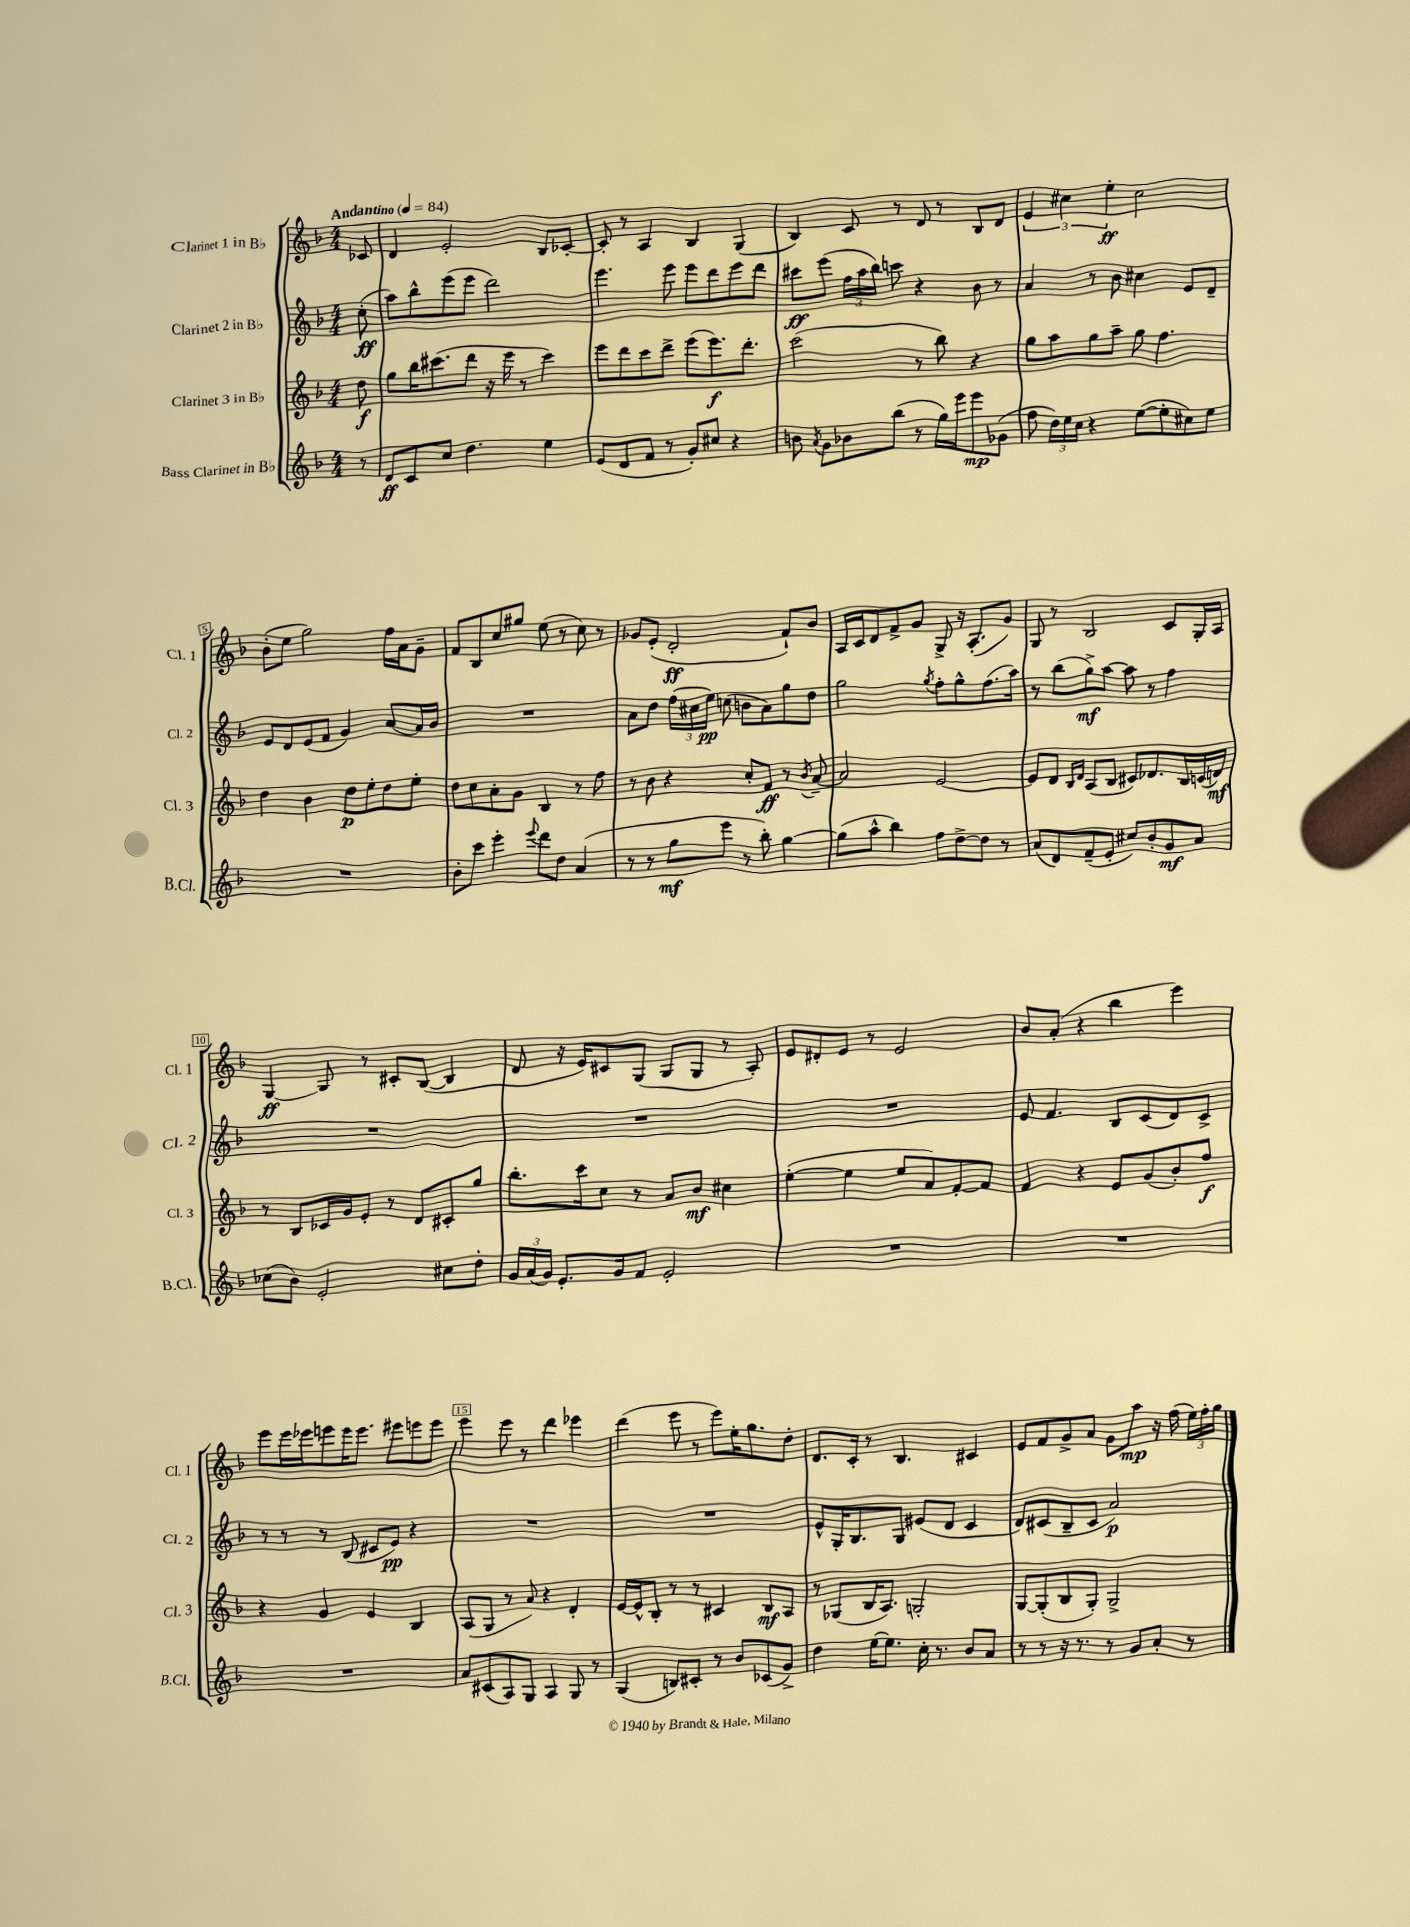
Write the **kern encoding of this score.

**kern	**kern	**kern	**kern
*staff4	*staff3	*staff2	*staff1
*clefG2	*clefG2	*clefG2	*clefG2
*k[b-]	*k[b-]	*k[b-]	*k[b-]
*M4/4	*M4/4	*M4/4	*M4/4
*MM84	*MM84	*MM84	*MM84
8r	8dd	(8cc'	8c-
=	=	=	=
8d	8gg	8aa)	4d
8c	16bb-	8bb-^^	.
.	(8.ccc#	.	.
8cc	.	(8eee	2e'
4.dd	8ddd	8eee	.
.	16r	2ddd)	.
.	16eee	.	.
.	8r	.	.
4ee	4ccc#)	.	8B-
.	.	.	[8c-'
=	=	=	=
(8e	8eee	4.eee	8c-']
8d	8ddd	.	8r
8f	8ccc	.	4A
8r	8ddd^	8eee	.
8g')	(8eee	8eee	4B-
8cc#	8.eee)	8ddd	.
4r	.	8eee	(4G
.	8.ddd'	.	.
.	.	8ddd	.
=	=	=	=
8b	(2ccc	8ccc#	4B-)
8qa	.	.	.
8g	.	(8eee	.
8b-	.	24ff	8c
.	.	24aa	.
.	.	24bb-)	.
(8bb-	.	8ccc	8r
8r	8r	4r	8d
16gg)	8bb-)	.	8r
16eee	.	.	.
8eee	4r	8b-	8B-
(8g-	.	8r	8d
=	=	=	=
8ff	8gg	4a	6e
24dd)	8aa	.	.
24ee	.	.	6cc#
24cc	.	.	.
4r	8gg	8r	.
.	.	.	6ee'
.	8aa~	8b-	.
([8ee	8gg	4cc#	2cc#
8ee']	4.ff	.	.
8cc#)	.	8e	.
8ee	.	8d~	.
=	=	=	=
1r	4dd	8e	(8b-'
.	.	8d	8ee
.	4b-	(8e	2gg)
.	.	8f	.
.	8dd	4g)	.
.	8ee'	.	.
.	8dd	[8a	16ff
.	.	.	16a
.	8ee'	16a]	8g~
.	.	16b-	.
=	=	=	=
8b-'	8dd	1r	8f
8ccc	8cc	.	8B-
4eee'	8a'	.	8cc
.	8g	.	8gg#
8qqeee	.	.	.
8ddd	4B-	.	(8ee
8dd	.	.	8r
(4a	8r	.	8cc)
.	8ff	.	8r
=	=	=	=
8r	8r	8a	8g-
8r	8b-	8dd	(8e'
8gg	4r	(24ff	2d'
.	.	24cc#	.
.	.	24ee)	.
8eee	.	(8cc	.
8r	8cc'	8b	.
8bb-')	8f	8a)	.
[4gg	8r	8gg	8f`)
.	8qb-	.	.
.	[8a~	8dd	8b-
=	=	=	=
(8gg]	2a]	2gg	16A
.	.	.	16c
8aa^^	.	.	8d
4bb-)	.	.	8f^
.	.	.	8g
.	.	8qgg	.
8ff	[2e	8ff'	8G^
[8dd^	.	8gg^^	16r
.	.	.	(8.A'
8dd]	.	(8.ff	.
8r	.	.	8g)
.	.	16aa)	.
=	=	=	=
(8a	8e]	8r	8G
8d)	8d	(8bb-	8r
.	16qqB-	.	.
.	16qqd	.	.
(8f~	(8A	8gg^)	2B-
8e'	8B-	[8aa	.
8cc#)	8c#)	8aa]	.
8b-'	8.d-	8r	.
8g	.	4ff	8c
.	16B-	.	.
8a	(16c	.	16G'
.	16d)	.	16A
=	=	=	=
(8cc-	8r	1r	[4G
8b-)	8B-	.	.
2e'	16c-	.	8G]
.	16g	.	.
.	8e'	.	8r
.	8r	.	8c#'
.	8d	.	([8B-
8cc#	8c#'	.	4B-]
8dd'	8gg	.	.
=	=	=	=
24g	8.bb-'	1r	8d
(24a	.	.	.
24g)	.	.	.
8.e'	.	.	16r
.	16ccc	.	16e)
.	8cc	.	8c#
16g	.	.	.
8f	8r	.	(8G
2e'	8a	.	8G
.	8b-	.	8G
.	4cc#	.	8r
.	.	.	8A')
=	=	=	=
1r	([4ee'	1r	8e
.	.	.	8d#'
.	4ee]	.	8e
.	.	.	8r
.	8ee	.	2e
.	8a)	.	.
.	[8f'	.	.
.	8f]	.	.
=	=	=	=
1r	4f	8e	8b-
.	.	4.f	(8a'
.	4r	.	4r
.	8e	8B-	4bb-
.	(8g	(8c	.
.	8b-')	8d)	4eee)
.	8ff	8c^	.
=	=	=	=
1r	4r	8r	8eee
.	.	8r	16eee
.	.	.	16eee-
.	4g	8r	8eee
.	.	(8B-	16eee
.	.	.	8.eee
.	4e	8c#	.
.	.	8e)	8eee#
.	4B-	4r	8eee
.	.	.	8eee
=	=	=	=
8a	(8A	1r	4eee
(8c#	8G	.	.
8A)	8r	.	8eee
8G	8a)	.	8r
4A	4r	.	4ddd
8G	4d'	.	4eee-
8r	.	.	.
=	=	=	=
(4G	[16e	1r	(4ddd
.	16e^^]	.	.
.	8B-'	.	.
8B)	8r	.	8eee
8c#'	8r	.	8r
8r	4c#	.	8eee)
8b-	.	.	16ee'
.	.	.	8.gg
(8c-	8B-	.	.
8g^)	8A	.	8dd'
=	=	=	=
4dd	8r	8e^^	8.d
.	(8G-	16G'	.
.	.	8.B-	16c'
[16ee	16B-	.	8r
8.ee]	8.A)	.	.
.	.	8G	4.B-
16cc'	2G'	(8e#	.
8.r	.	.	.
.	.	8d	.
8b-	.	4c	4c#
8a	.	.	.
=	=	=	=
8r	[8G	8d)	8e
8r	(8G']	(8c#	8f
16r	8B-	8B-~	8g^
8.r	.	.	.
.	8G')	8c#	8a
8r	2G^	2a)	8g
8g	.	.	8aa
8a'	.	.	16r
.	.	.	(16ff
8r	.	.	24ee)
.	.	.	24ff'
.	.	.	24gg
==	==	==	==
*-	*-	*-	*-
